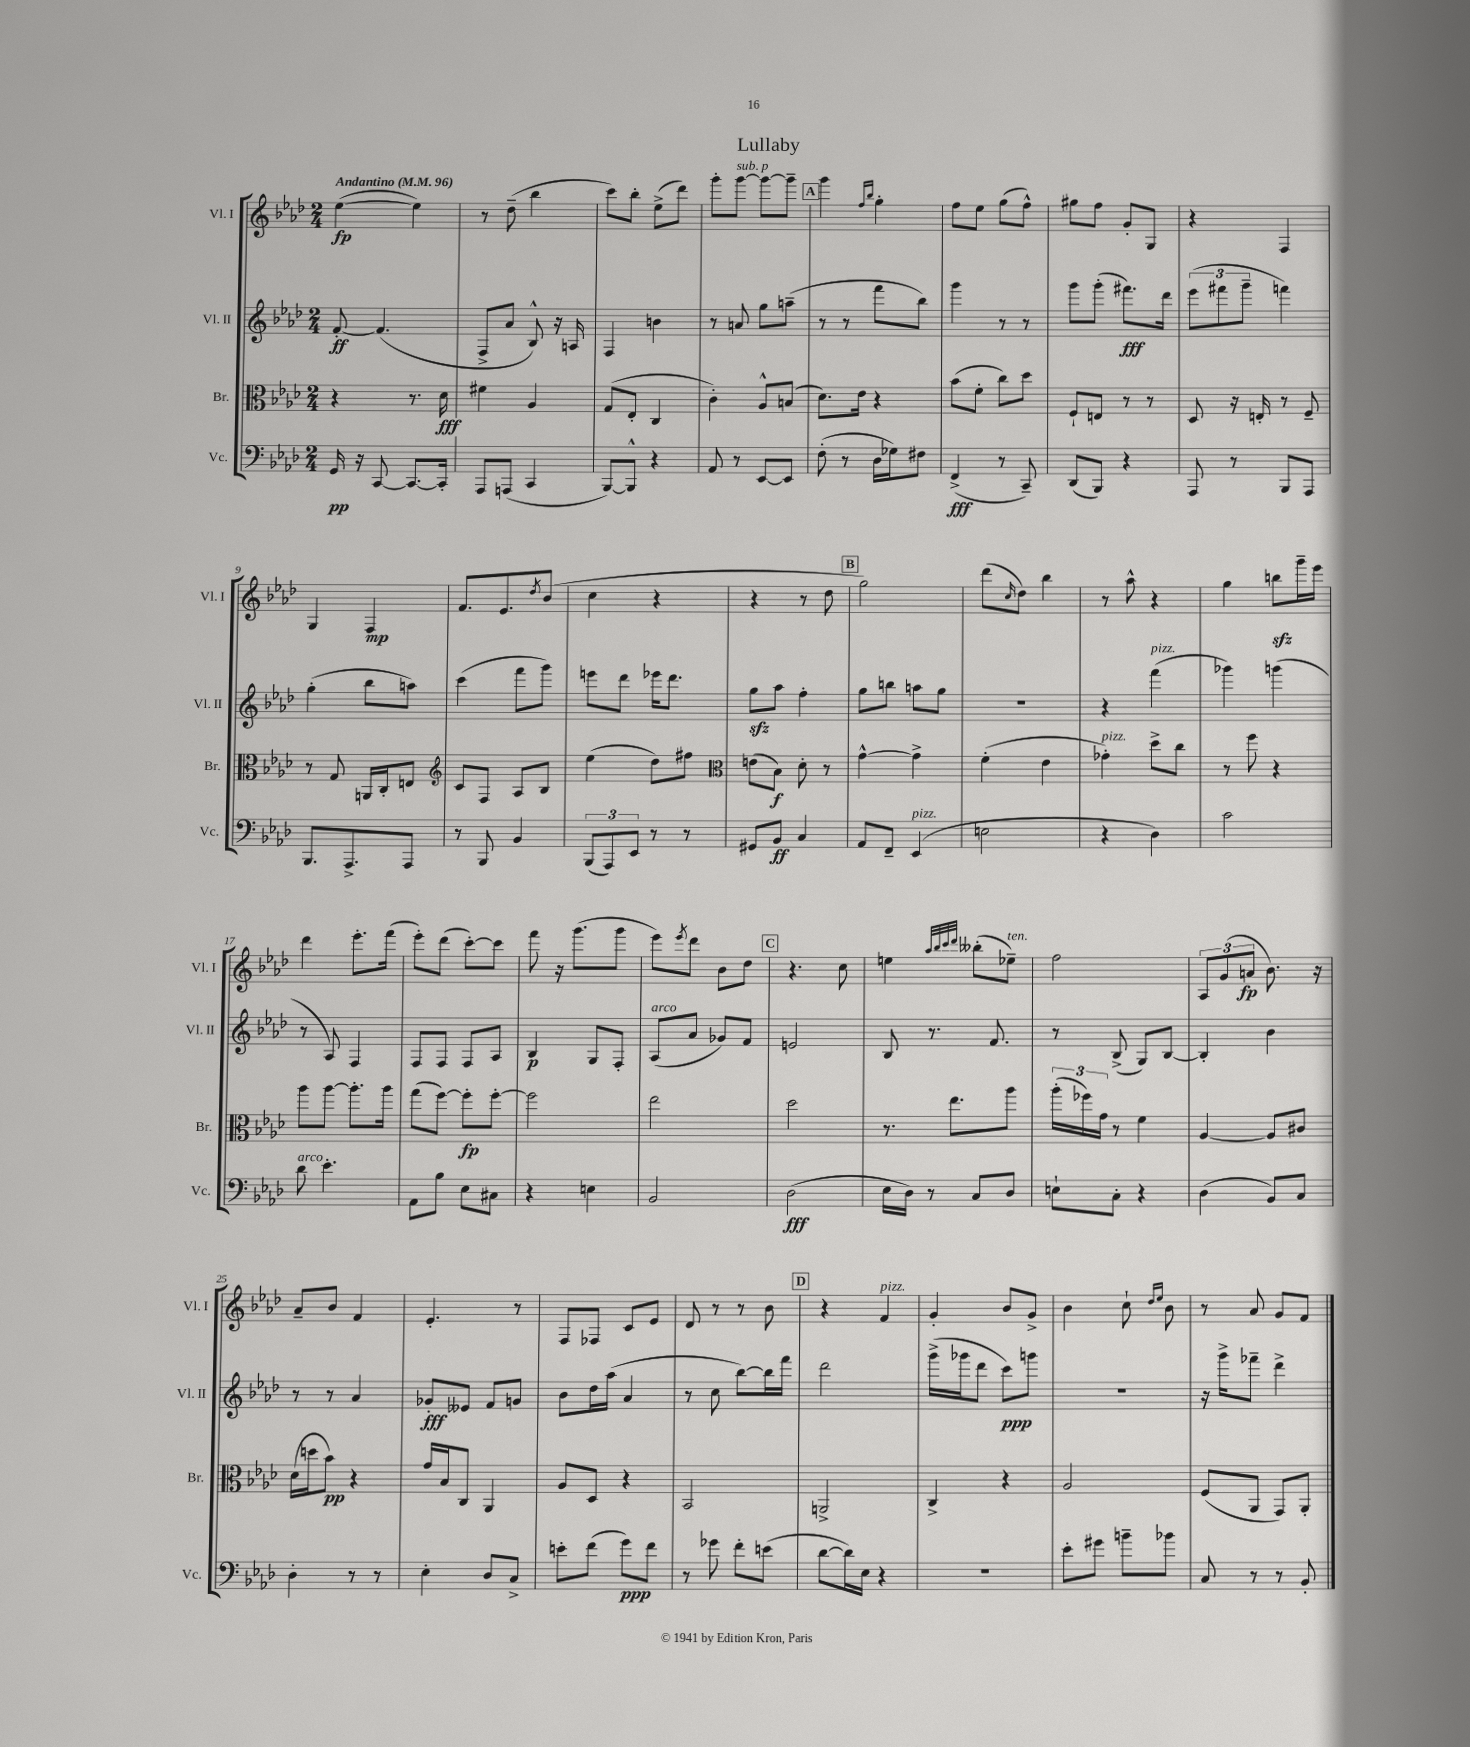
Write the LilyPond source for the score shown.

\header { title = "Lullaby" }
<<
\new StaffGroup <<
\new Staff = "s0" \with { instrumentName = "Vl. I" shortInstrumentName = "Vl. I" } {
    \clef treble \key aes \major \numericTimeSignature \time 2/4 \tempo "Andantino" 4 = 96
    ees''4~\fp( ees''4) |
    r8 des''8--( bes''4 |
    c'''8) bes''8-. ees''8->( des'''8) |
    g'''8-. g'''8~^\markup { \italic "sub. p" } g'''8~ g'''8-- |
    \mark \markup { \box "A" } g'''4 \grace { f''16 bes''16 } g''4-. |
    f''8 ees''8 g''8( f''8-^) |
    gis''8 f''8 g'8-. g8 |
    r4 f4 |
    g4 f4\mp |
    f'8. ees'8. \acciaccatura { des''8 } bes'8( |
    c''4 r4 |
    r4 r8 des''8 |
    \mark \markup { \box "B" } g''2) |
    des'''8( \grace { c''16 } des''8) bes''4 |
    r8 aes''8-^ r4 |
    g''4 b''8\sfz g'''16-- ees'''16 |
    des'''4 ees'''8.-. f'''16( |
    ees'''8-.) des'''8( c'''8~-.) c'''8 |
    f'''8 r16 g'''8.( g'''8 |
    ees'''8) \acciaccatura { ees'''8 } des'''8 bes'8 des''8 |
    \mark \markup { \box "C" } r4. c''8 |
    e''4 \grace { aes''32 bes''32 c'''32 des'''32 } beses''8-.( ees''8--^\markup { \italic "ten." }) |
    f''2 |
    \tuplet 3/2 { aes8 g'8( a'8\fp } bes'8.) r16 |
    aes'8-- bes'8 f'4 |
    ees'4.-. r8 |
    f8 fes8 c'8 ees'8 |
    des'8 r8 r8 bes'8 |
    \mark \markup { \box "D" } r4 f'4^\markup { \italic "pizz." } |
    g'4-. bes'8 g'8-> |
    bes'4 c''8-! \grace { des''16 ees''16 } bes'8 |
    r8 aes'8 g'8 f'8 \bar "|." |
}
\new Staff = "s1" \with { instrumentName = "Vl. II" shortInstrumentName = "Vl. II" } {
    \clef treble \key aes \major \numericTimeSignature \time 2/4
    f'8~-.\ff f'4.( |
    f8-> aes'8 bes8-^) r16 a16 |
    f4 b'4 |
    r8 a'8 g''8 a''8--( |
    \mark \markup { \box "A" } r8 r8 f'''8 bes''8) |
    g'''4 r8 r8 |
    g'''8 g'''8-.( fis'''8.\fff) des'''16 |
    \tuplet 3/2 { ees'''8( fis'''8 g'''8-- } f'''4) |
    g''4-.( bes''8 a''8) |
    c'''4( f'''8 g'''8) |
    e'''8 des'''8 ees'''16 des'''8. |
    g''8\sfz aes''8 f''4-. |
    \mark \markup { \box "B" } g''8 b''8 a''8 g''8 |
    R2 |
    r4 f'''4^\markup { \italic "pizz." }( |
    ges'''4) g'''4( |
    r8 aes8) f4 |
    f8 f8 f8 aes8 |
    bes4\p g8 f8-. |
    aes8^\markup { \italic "arco" }( aes'8 ges'8) f'8 |
    \mark \markup { \box "C" } e'2 |
    bes8 r8. f'8. |
    r8 bes8->( g8) bes8~ |
    bes4-. bes'4 |
    r8 r8 aes'4 |
    ges'8-.\fff eeses'8 f'8 g'8 |
    bes'8 des''16 aes''16( aes'4 |
    r8 c''8 bes''8~) bes''16 f'''16 |
    \mark \markup { \box "D" } des'''2 |
    g'''16->( ges'''16 des'''8 c'''8\ppp) g'''8 |
    R2 |
    r16 g'''16-> fes'''8-- des'''4-> \bar "|." |
}
\new Staff = "s2" \with { instrumentName = "Br." shortInstrumentName = "Br." } {
    \clef alto \key aes \major \numericTimeSignature \time 2/4
    r4 r8. des'16\fff |
    fis'4 aes4 |
    g8( ees8-. c4 |
    c'4-.) aes8-^ b8( |
    \mark \markup { \box "A" } des'8.) ees'16 r4 |
    bes'8( f'8-. c''8) des''8 |
    f8-! e8 r8 r8 |
    des8 r16 e16-. r8 f8-- |
    r8 g8 a,16 c16-. e8 |
    \clef treble c'8 f8 aes8 bes8 |
    ees''4( des''8) fis''8 |
    \clef alto e'8( bes8\f) des'8-. r8 |
    \mark \markup { \box "B" } g'4~-^ g'4-> |
    f'4-.( ees'4 |
    ges'4-.^\markup { \italic "pizz." }) des''8-> c''8 |
    r8 f''8 r4 |
    aes''8 aes''8~ aes''8.-. aes''16 |
    g''8( f''8~) f''8-.\fp f''8~-. |
    f''2 |
    ees''2 |
    \mark \markup { \box "C" } des''2 |
    r8. ees''8. aes''8 |
    \tuplet 3/2 { aes''16-.( fes''16) g'16 } r8 f'4 |
    aes4~ aes8 cis'8 |
    des'16( d''16 bes'8\pp) r4 |
    g'16 bes16 c8 aes,4 |
    aes8 des8 r4 |
    bes,2 |
    \mark \markup { \box "D" } a,2-> |
    c4-> r4 |
    aes2 |
    f8( aes,8 g,8) aes,8-. \bar "|." |
}
\new Staff = "s3" \with { instrumentName = "Vc." shortInstrumentName = "Vc." } {
    \clef bass \key aes \major \numericTimeSignature \time 2/4
    g,16\pp r16 c,8~ c,8.~ c,16-. |
    aes,,8 a,,8( c,4 |
    bes,,8~) bes,,8-^ r4 |
    aes,8 r8 ees,8~ ees,8 |
    \mark \markup { \box "A" } f8-.( r8 des16 ges16) fis8 |
    f,4->\fff( r8 c,8--) |
    des,8( bes,,8) r4 |
    aes,,8 r8 bes,,8 aes,,8 |
    bes,,8. aes,,8.-> aes,,8 |
    r8 bes,,8 bes,4 |
    \tuplet 3/2 { bes,,8( aes,,8) ees,8 } r8 r8 |
    gis,8 bes,8\ff c4 |
    \mark \markup { \box "B" } aes,8 f,8-- ees,4^\markup { \italic "pizz." }( |
    e2 |
    r4 des4) |
    c'2 |
    des'8^\markup { \italic "arco" } ees'4.-. |
    aes,8 bes8 ees8 cis8 |
    r4 e4 |
    bes,2 |
    \mark \markup { \box "C" } des2\fff( |
    ees16 des16) r8 c8 des8 |
    e8-! c8-. r4 |
    des4( bes,8) c8 |
    des4-. r8 r8 |
    ees4-. des8 c8-> |
    e'8-. f'8( g'8\ppp) f'8 |
    r8 ges'8 f'8-. e'8( |
    \mark \markup { \box "D" } des'8~ des'16) ees16 r4 |
    R2 |
    ees'8-. gis'8 b'8-- bes'8 |
    c8 r8 r8 bes,8-. \bar "|." |
}
>>
>>
